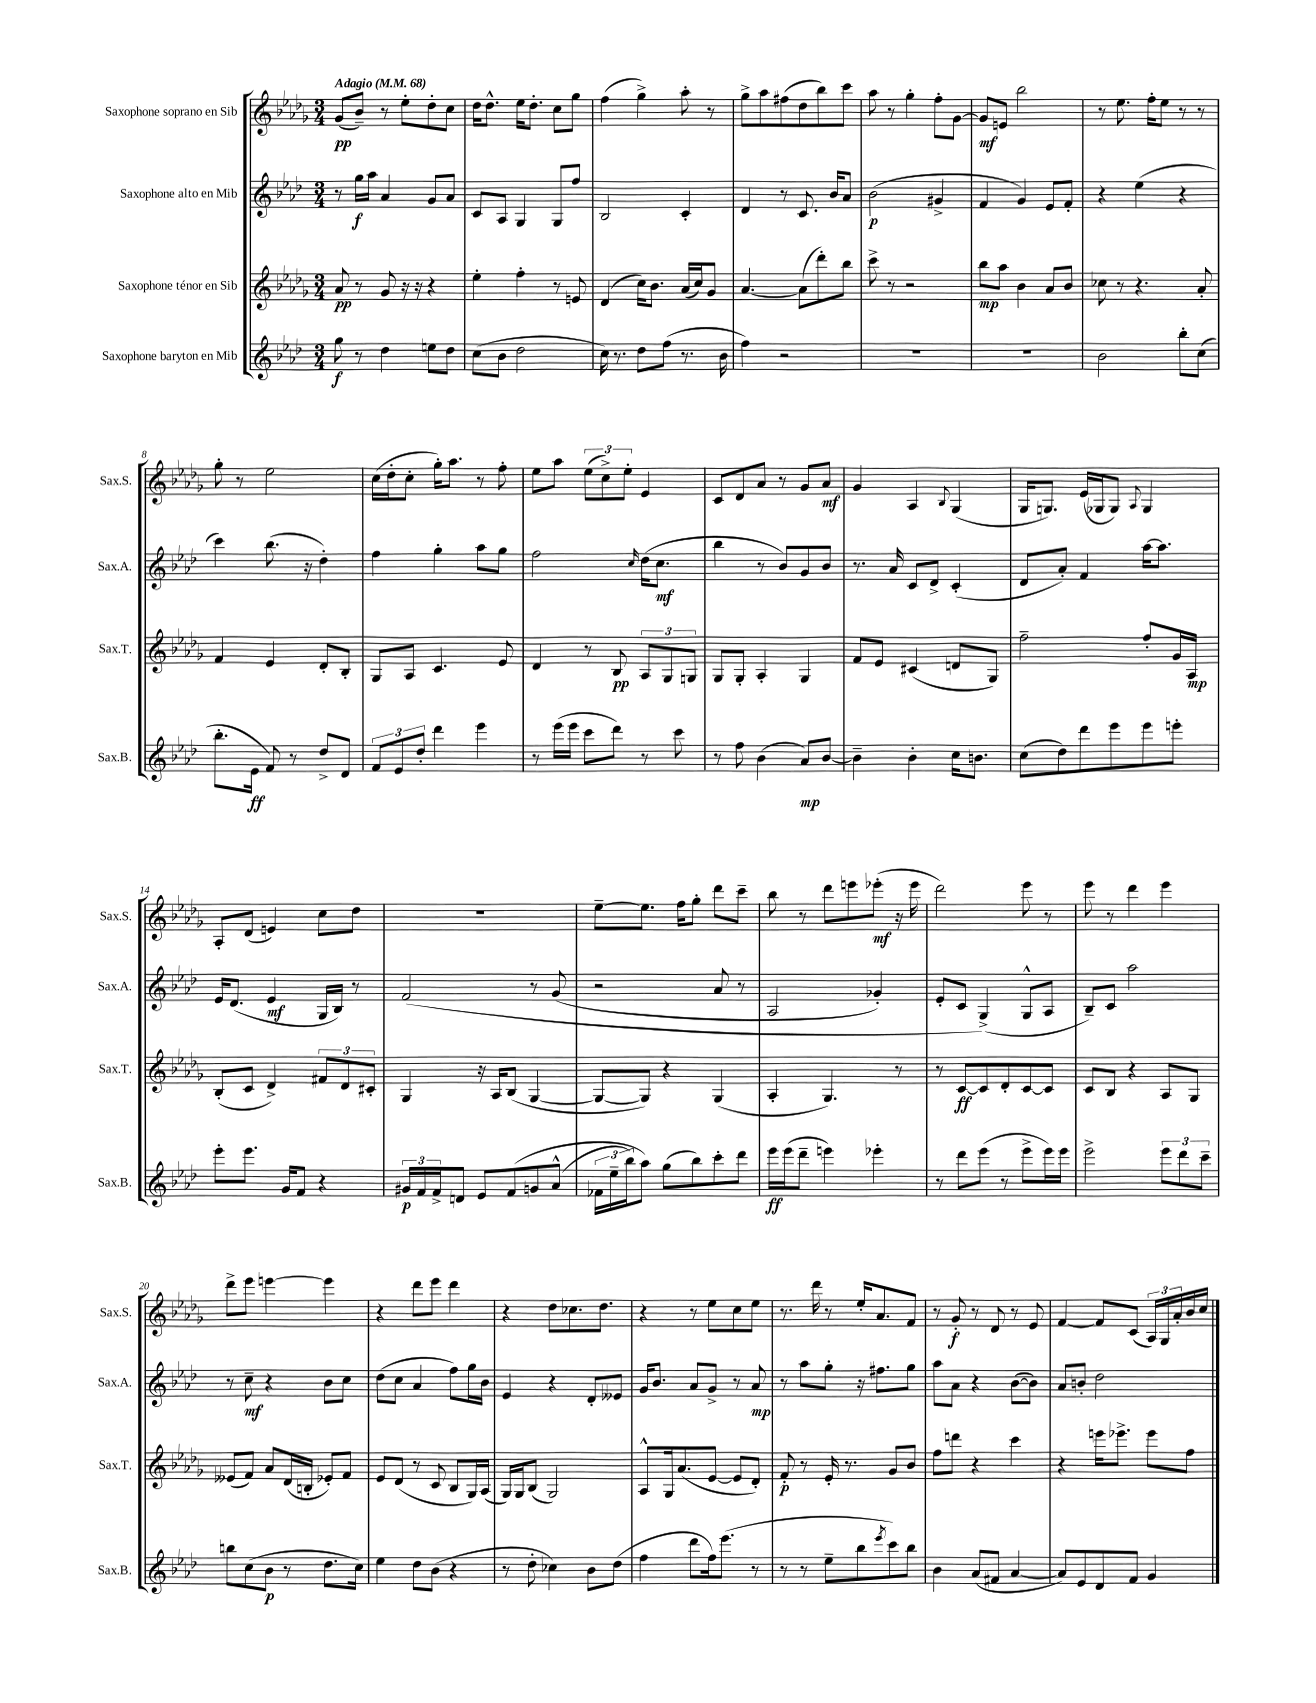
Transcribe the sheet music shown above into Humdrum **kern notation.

**kern	**kern	**kern	**kern
*staff4	*staff3	*staff2	*staff1
*clefG2	*clefG2	*clefG2	*clefG2
*k[b-e-a-d-]	*k[b-e-a-d-g-]	*k[b-e-a-d-]	*k[b-e-a-d-g-]
*M3/4	*M3/4	*M3/4	*M3/4
*MM68	*MM68	*MM68	*MM68
8gg\	8a-/	8r	(8g-/L
8r	8r	16gg\LL	8b-~/J)
.	.	16aa-\JJ	.
4dd-\	8g-/	4a-/	8r
.	16r	.	8ee-'\L
.	16r	.	.
8ee\L	4r	8g/L	8dd-'\
8dd-\J	.	8a-/J	8cc\J
=	=	=	=
(8cc\L	4ee-'\	8c/L	16dd-\LK
.	.	.	8.dd-^^\J
8b-\J	.	8A-/J	.
2dd-\	4ff'\	4G/	16ee-\LK
.	.	.	8.dd-'\J
.	8r	8G/L	8cc\L
.	8e/	8ff/J	8gg-\J
=	=	=	=
16cc\)	(4d-/	2B-/	(4ff\
8.r	.	.	.
8dd-\L	16cc\LK)	.	4gg-^\)
.	8.b-\J	.	.
(8ff\J	.	.	.
8.r	(16a-/LL	4c'/	8aa-'\
.	16cc/J)	.	.
.	8g-/J	.	8r
16b-\	.	.	.
=	=	=	=
4ff\)	[4.a-/	4d-/	8gg-^\L
.	.	.	8aa-\
2r	.	8r	(8ff#\
.	(8a-\]L	8.c/	8dd-\
.	8ddd-'\)	.	8bb-\)
.	.	16b-/LK	.
.	8bb-\J	8a-/J	8ccc\J
=	=	=	=
2.r	8ccc^\	(2b-\	8aa-\
.	8r	.	8r
.	2r	.	4gg-'\
.	.	4g#^/	8ff'\L
.	.	.	[8g-\J
=	=	=	=
2.r	8bb-\L	4f/	8g-/]L
.	8aa-\J	.	8e/J
.	4b-\	4g/)	2bb-\
.	8a-/L	8e-/L	.
.	8b-/J	8f'/J	.
=	=	=	=
2b-\	8cc-\	4r	8r
.	8r	.	8.ee-\
.	4.r	(4ee-\	.
.	.	.	16ff'\LK
.	.	.	8ee-\J
8bb-'\L	.	4r	8r
(8cc\J	8a-'/	.	8r
=	=	=	=
8.bb-'\L	4f/	4ccc\)	8gg-'\
.	.	.	8r
16e-\Jk	.	.	.
8f/)	4e-/	(8.bb-\	2ee-\
8r	.	.	.
.	.	16r	.
8dd-^/L	8d-'/L	4dd-'\)	.
8d-/J	8B-'/J	.	.
=	=	=	=
12f/L	8G-/L	4ff\	(16cc\LL
.	.	.	16dd-'\J
12e-/	.	.	.
.	8A-/J	.	8cc'\J
12dd-'/J	.	.	.
4ddd-\	4.c/	4gg'\	16gg-'\LK)
.	.	.	8.aa-\J
4eee-\	.	8aa-\L	8r
.	8e-/	8gg\J	8ff'\
=	=	=	=
8r	4d-/	2ff\	8ee-\L
(16eee-\LL	.	.	8aa-\J
16eee-\JJ	.	.	.
8ccc\L	8r	.	(12ee-\L
.	.	.	12cc^\)
8ddd-\J)	8B-/	.	.
.	.	.	12ee-'\J
.	.	16qqcc/	.
8r	12A-/L	(16dd-\LK	4e-/
.	.	8.cc\J	.
.	12G-/	.	.
8ccc\	.	.	.
.	12G/J	.	.
=	=	=	=
8r	8G-/L	4bb-\	8c/L
8ff\	8G-'/J	.	8d-/
(4b-\	4A-'/	8r	8a-/J
.	.	8b-/L)	8r
8a-/L)	4G-/	8g/	8g-/L
[8b-/J	.	8b-/J	8a-/J
=	=	=	=
4b-~\]	8f/L	8.r	4g-/
.	8e-/J	.	.
.	.	16a-/	.
4b-'\	(4c#/	8c/L	4A-/
.	.	8d-^/J	.
.	.	.	8qqB-/
16cc\LK	8d/L	(4c'/	(4G-/
8.b\J	.	.	.
.	8G-/J)	.	.
=	=	=	=
(8cc\L	2ff~\	8d-/L	16G-/LK
.	.	.	8.G/J)
8dd-\)	.	8a-'/J)	.
8ddd-\	.	4f/	(16e-/LL
.	.	.	16G-/J
8eee-\	.	.	8G-/J)
.	.	.	8qqA-/
8eee-\	8ff'/L	[16aa-\LK	4G-/
.	.	8.aa-\]J	.
8eee'\J	16g-/L	.	.
.	16A-/JJ	.	.
=	=	=	=
8eee-'\L	(8B-'/L	16e-/LK	8A-'/L
.	.	(8.d-/J	.
8.eee-\J	8c/J	.	(8d-/J
.	4d-^/)	4e-/	4e/)
16g/LK	.	.	.
8f/J	.	.	.
4r	12f#/L	16G/LL	8cc\L
.	.	16B-/JJ)	.
.	12d-/	.	.
.	.	8r	8dd-\J
.	12c#'/J	.	.
=	=	=	=
24g#/LL	4G-/	&(2f/	2.r
24f/	.	.	.
24f^/J	.	.	.
8d/J	.	.	.
8e-/L	16r	.	.
.	16A-/LK	.	.
&(8f/	(8B-/J	.	.
8g/	[4G-/	8r	.
(8a-^^/J	.	(8g/	.
=	=	=	=
24f-\LL	8G-/_L	2r	[8ee-~\L
24ee-~\	.	.	.
24bb-\J)	.	.	.
8aa-\J&)	8G-/]J)	.	8.ee-\]J
(8gg\L	4r	.	.
.	.	.	16ff\LK
8bb-\)	.	.	8gg-'\J
8ccc'\	(4G-/	8a-/	8ddd-\L
8ddd-\J	.	8r	8ccc~\J
=	=	=	=
16eee-\LL	4A-'/	2A-/	8bb-\
(16eee-\J	.	.	.
8ddd-~\J	.	.	8r
4eee\)	4.G-/)	.	8ddd-\L
.	.	.	8eee\
4eee-'\	.	4g-'/)	(8eee-'\J
.	8r	.	16r
.	.	.	16eee-\
=	=	=	=
8r	8r	8e-'/L	2ddd-\)
8ddd-\L	[8c/L	8c/J	.
(8eee-\J	8c/]	(4G^/&)	.
8r	8d-'/	.	.
8eee-^\L	[8c/	8G^^/L	8eee-\
16eee-\L)	8c/]J	8A-/J	8r
16eee-\JJ	.	.	.
=	=	=	=
2eee-^\	8c/L	8B-~/L)	8eee-\
.	8B-/J	8c/J	8r
.	4r	2aa-\	4ddd-\
12eee-\L	8A-/L	.	4eee-\
12ddd-\	.	.	.
.	8G-/J	.	.
12ccc~\J	.	.	.
=	=	=	=
8bb\L	(8e--/L	8r	8ddd-^\L
(8cc\	8f/J)	8cc~\	8eee-\J
8b-\J	8a-/L	4r	[4eee\
8r	(16d-/L	.	.
.	16B'/JJ	.	.
8.dd-\L	8e-'/L)	8b-\L	4eee\]
.	8f/J	8cc\J	.
16cc\Jk)	.	.	.
=	=	=	=
4ee-\	8e-/L	(8dd-\L	4r
.	(8d-/J	8cc\J	.
8dd-\L	8r	4a-/	8ddd-\L
(8b-\J	8c/	.	8eee-\J
4r	8B-/L	8ff\L)	4ddd-\
.	16G-/L)	16gg\L	.
.	(16A-/JJ	16b-\JJ	.
=	=	=	=
8r	16G-/LL)	4e-/	4r
.	16G-/J	.	.
8dd-'\	(8B-/J	.	.
4cc-\)	2G-/)	4r	8dd-\L
.	.	.	8.cc-\
8b-\L	.	8d-'/L	.
.	.	.	8.dd-\J
(8dd-\J	.	8e--/J	.
=	=	=	=
4ff\	8A-^^/L	16g/LK	4r
.	.	8.b-/J	.
.	16G-/k	.	.
.	(8.a-/	.	.
8ddd-\L	.	8a-/L	8r
16ff\k)	[8e-/J	8g^/J	8ee-\L
(8.eee-\J	.	.	.
.	8e-/]L	8r	8cc\
8r	8d-'/J)	8a-/	8ee-\J
=	=	=	=
8r	8f'/	8r	8.r
8r	8r	8aa-\L	.
.	.	.	16ddd-\
8ee-~\L	16e-'/	8gg'\J	8r
.	8.r	.	.
8bb-\	.	16r	16ee-'/LK
.	.	8.ff#\L	8.a-/
8qeee-/	.	.	.
8ccc\)	8g-/L	.	.
8bb-\J	8b-/J	8gg\J	8f/J
=	=	=	=
4b-\	8ff\L	8aa-\L	8r
.	8ddd\J	8a-\J	8g-'/
(8a-/L	4r	4r	8r
8f#/J	.	.	8d-/
[4a-/	4ccc\	([8b-\L	8r
.	.	8b-\]J)	8e-/
=	=	=	=
8a-/]L)	4r	8a-/L	[4f/
8e-/	.	8b'/J	.
8d-/	16eee\LK	2dd-\	8f/]L
.	8.eee-^\J	.	.
8f/J	.	.	(8c/J
4g/	8eee-\L	.	24A-/LL)
.	.	.	24G-/
.	.	.	24a-'/
.	8ff\J	.	16b-/
.	.	.	16cc/JJ
==	==	==	==
*-	*-	*-	*-
